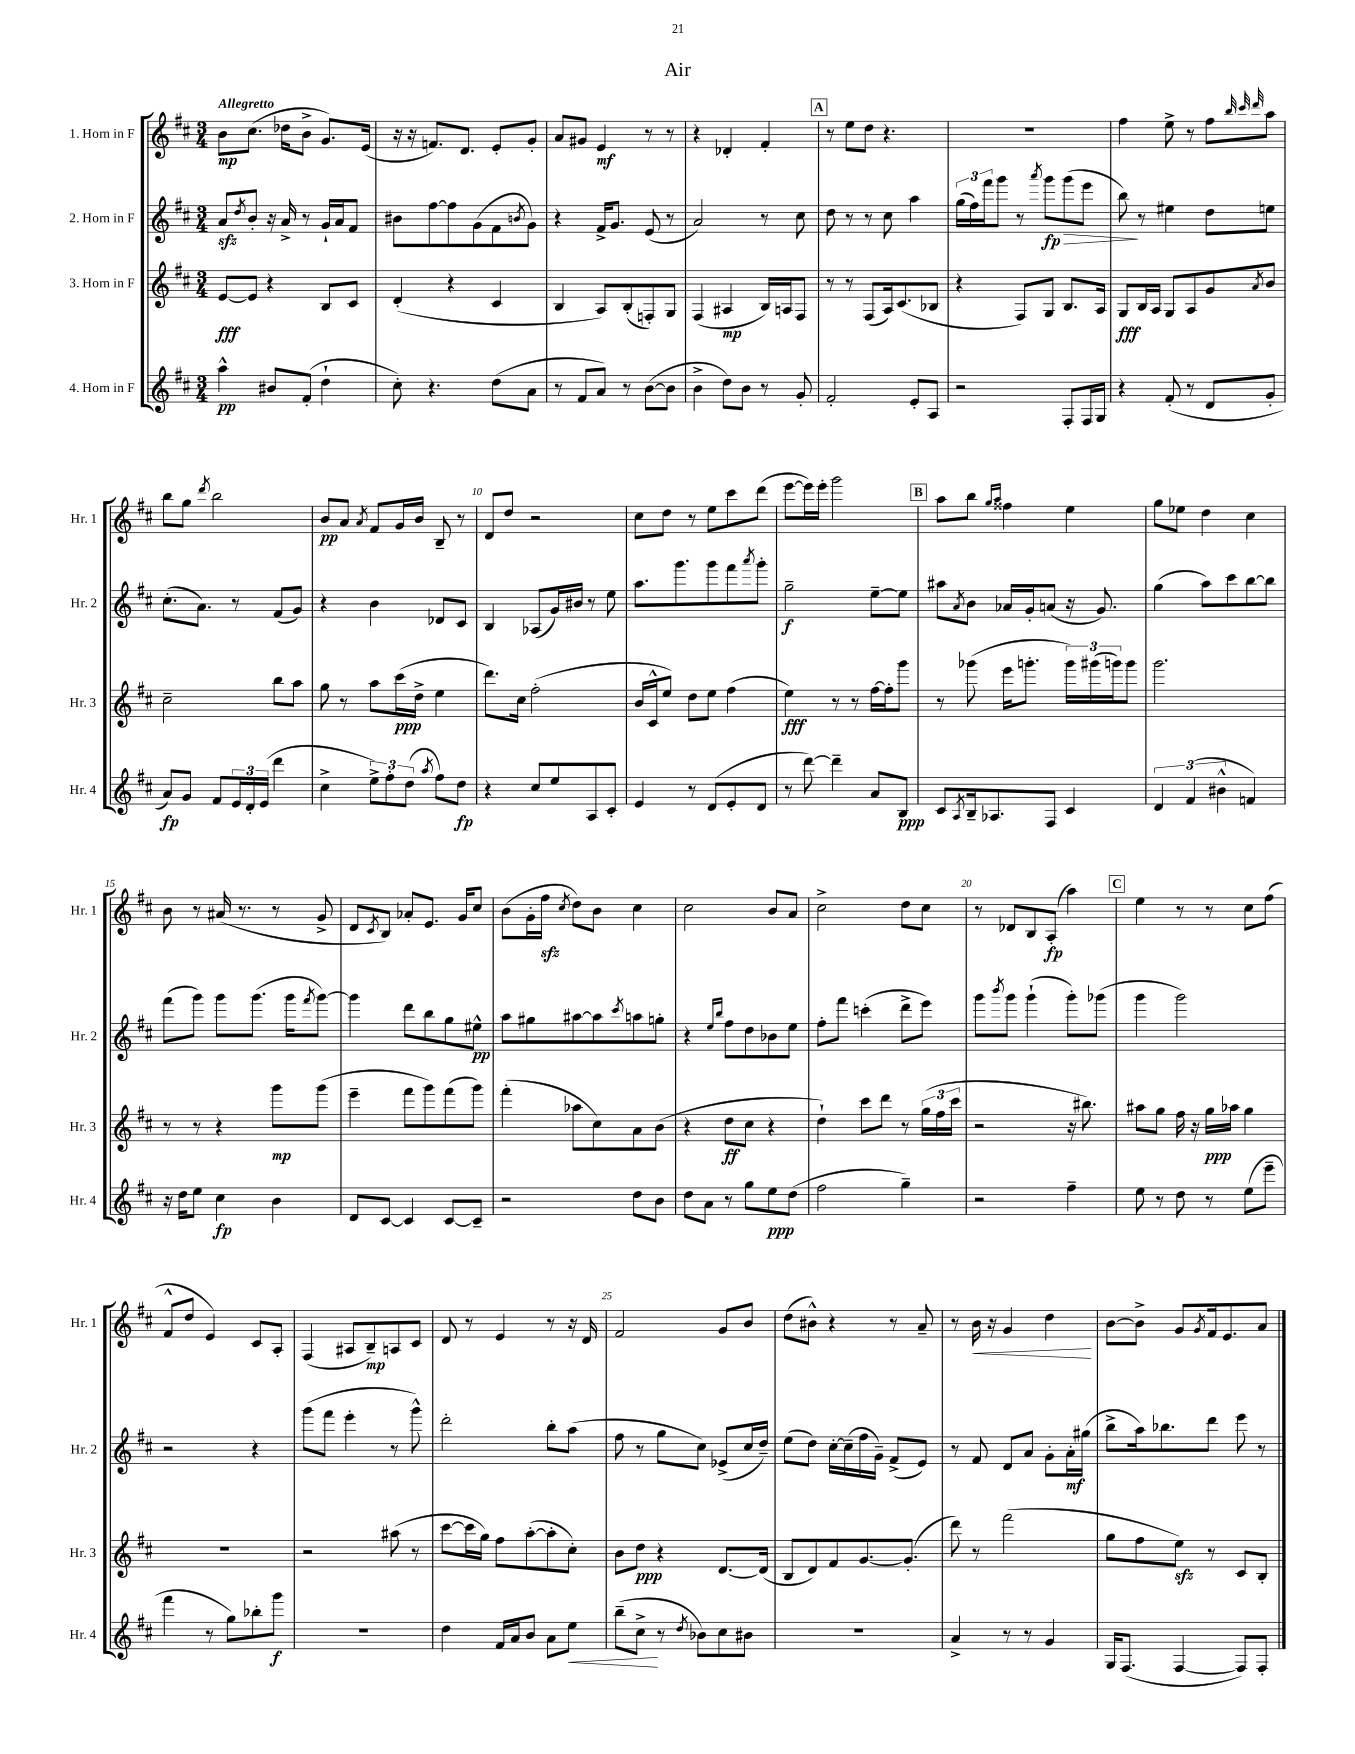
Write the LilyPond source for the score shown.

\header { title = "Air" }
<<
\new StaffGroup <<
\new Staff = "s0" \with { instrumentName = "1. Horn in F" shortInstrumentName = "Hr. 1" } {
    \clef treble \key d \major \numericTimeSignature \time 3/4 \tempo "Allegretto"
    b'8\mp cis''8.( des''16 b'8-> g'8.) e'16( |
    r16 r16 f'8.) d'8. e'8-. g'8-. |
    a'8 gis'8 e'4\mf r8 r8 |
    r4 des'4-. fis'4-. |
    \mark \markup { \box "A" } r8 e''8 d''8 r4. |
    R2. |
    fis''4 e''8-> r8 fis''8 \grace { b''32 cis'''32 d'''32 } a''8 |
    b''8 g''8 \acciaccatura { d'''8 } b''2 |
    b'8\pp a'8 \acciaccatura { a'8 } fis'8 g'16 b'16 b8-- r8 |
    d'8 d''8 r2 |
    cis''8 d''8 r8 e''8 cis'''8 d'''8( |
    e'''8~ e'''16) e'''16-. g'''2 |
    \mark \markup { \box "B" } a''8 b''8 \grace { g''16 a''16 } fisis''4 e''4 |
    g''8 ees''8 d''4 cis''4 |
    b'8 r8 ais'16( r8. r8 g'8-> |
    d'8 \acciaccatura { cis'8 } b8) aes'8-. e'8. g'16 cis''8 |
    b'8( g'16-. fis''16\sfz \acciaccatura { cis''8 } d''8) b'8 cis''4 |
    cis''2 b'8 a'8 |
    cis''2-> d''8 cis''8 |
    r8 des'8 b8 a8-.\fp( a''4) |
    \mark \markup { \box "C" } e''4 r8 r8 cis''8 fis''8( |
    fis'8-^ d''8 e'4) cis'8 a8-. |
    fis4( ais8 b8--\mp) a8 cis'8 |
    d'8 r8 e'4 r8 r16 d'16 |
    fis'2 g'8 b'8 |
    d''8( bis'8-^) r4 r8 a'8-- |
    r8 b'16\< r16 g'4 d''4\! |
    b'8~ b'8-> g'8 \acciaccatura { g'8 } fis'16 e'8. a'8 \bar "|." |
}
\new Staff = "s1" \with { instrumentName = "2. Horn in F" shortInstrumentName = "Hr. 2" } {
    \clef treble \key d \major \numericTimeSignature \time 3/4
    a'8\sfz \acciaccatura { d''8 } b'8-. r16 a'16-> r8 g'16-! a'16 fis'8 |
    bis'8 fis''8~ fis''8 g'8( fis'8 \acciaccatura { b'8 } g'8) |
    r4 fis'16-> g'8. e'8( r8 |
    a'2) r8 cis''8 |
    \mark \markup { \box "A" } d''8 r8 r8 cis''8 a''4 |
    \tuplet 3/2 { g''16( fis''16) fis'''16 } g'''8 r8 \acciaccatura { a'''8 } g'''8\fp g'''8\>( e'''8 |
    b''8\!) r8 eis''4 d''8 e''8 |
    cis''8.-.( a'8.) r8 fis'8( g'8) |
    r4 b'4 des'8 cis'8 |
    b4 aes8( g'16) bis'16 r8 e''8 |
    a''8. g'''8. g'''8 fis'''8 \acciaccatura { a'''8 } g'''8-. |
    g''2--\f e''8~-- e''8 |
    \mark \markup { \box "B" } ais''8 \acciaccatura { a'8 } b'8 aes'16 g'16-. a'8( r16 g'8.) |
    g''4( a''8) cis'''8 b''8~ b''8 |
    fis'''8( g'''8) g'''8 g'''8.( g'''16 \acciaccatura { fis'''8 } g'''8~) |
    g'''4 d'''8 b''8 g''8 eis''8-^\pp |
    a''8 gis''8 ais''8~ ais''8 \acciaccatura { cis'''8 } a''8 g''8-. |
    r4 \grace { e''16 b''16 } fis''8 d''8 bes'8 e''8 |
    fis''8-. fis'''8 c'''4-.( d'''8-> e'''8) |
    g'''8 \acciaccatura { b'''8 } g'''8 g'''4-!( g'''8-.) ges'''8( |
    \mark \markup { \box "C" } g'''4 g'''2) |
    r2 r4 |
    g'''8( fis'''8 e'''4-. r8 g'''8-^) |
    d'''2-. b''8-. a''8( |
    fis''8 r8 g''8 cis''8) ees'8->( cis''16 d''16--) |
    e''8( d''8) cis''16~-. cis''16--( fis''16 g'16--) fis'8->( e'8) |
    r8 fis'8 d'8 a'8 g'8-. a'16-.\mf gis''16( |
    b''8-> a''16) bes''8. d'''8 e'''8 r8 \bar "|." |
}
\new Staff = "s2" \with { instrumentName = "3. Horn in F" shortInstrumentName = "Hr. 3" } {
    \clef treble \key d \major \numericTimeSignature \time 3/4
    e'8~\fff e'8 r4 b8 cis'8 |
    d'4-.( r4 cis'4 |
    b4 a8) b8-.( f8-.) g8 |
    fis4( ais4\mp b16) a16 fis8 |
    \mark \markup { \box "A" } r8 r8 fis8( a16) cis'8.( bes8 |
    r4 fis8) g8 b8. a16 |
    g8\fff b16 a16 g8 a8 g'8 \acciaccatura { a'8 } b'8 |
    cis''2-- b''8 a''8 |
    g''8 r8 a''8 cis'''16\ppp( d''16-> e''4 |
    d'''8.) cis''16 fis''2-.( |
    b'16 cis'16-^ e''8) d''8 e''8 fis''4( |
    e''4\fff) r8 r8 fis''16~ fis''16-. g'''8 |
    \mark \markup { \box "B" } r8 ges'''8( e'''16 g'''8.-. \tuplet 3/2 { g'''16) gis'''16( g'''16) } g'''8 |
    g'''2. |
    r8 r8 r4 g'''8\mp g'''8( |
    e'''4-- fis'''8 g'''8) fis'''8( g'''8) |
    fis'''4-.( aes''8 cis''8) a'8 b'8( |
    r4 d''8\ff cis''8 r4 |
    d''4-!) cis'''8 d'''8 r8 \tuplet 3/2 { g''16( fis''16 cis'''16 } |
    r2 r16 bis''8.) |
    \mark \markup { \box "C" } ais''8 g''8 fis''16 r16 g''16\ppp aes''16 g''4 |
    R2. |
    r2 ais''8( r8 |
    cis'''8~ cis'''16 g''16) fis''8 a''8~-.( a''8-. cis''8-.) |
    b'8 d''8\ppp r4 d'8.~ d'16( |
    b8 d'8) fis'8 g'8.~ g'8.-.( |
    d'''8) r8 fis'''2( |
    g''8 fis''8 e''8\sfz) r8 cis'8 b8-. \bar "|." |
}
\new Staff = "s3" \with { instrumentName = "4. Horn in F" shortInstrumentName = "Hr. 4" } {
    \clef treble \key d \major \numericTimeSignature \time 3/4
    a''4-^\pp bis'8 fis'8-.( d''4-! |
    cis''8-.) r4. d''8( a'8 |
    r8 fis'8 a'8) r8 b'8~( b'8 |
    b'4-> d''8) b'8 r8 g'8-. |
    \mark \markup { \box "A" } fis'2-. e'8-. a8 |
    r2 fis8-. fis16 g16 |
    r4 fis'8-.( r8 d'8 g'8-. |
    a'8\fp) g'8 fis'8 \tuplet 3/2 { e'16 d'16-. e'16( } d'''4 |
    cis''4-> \tuplet 3/2 { e''8->) fis''8-. d''8( } \acciaccatura { a''8 } fis''8) d''8\fp |
    r4 cis''8 e''8 a8 cis'8-. |
    e'4 r8 d'8( e'8-. d'8 |
    r8 d'''8~) d'''4-- a'8 b8\ppp |
    \mark \markup { \box "B" } cis'8 \acciaccatura { a8 } b16-- aes8. fis8 cis'4 |
    \tuplet 3/2 { d'4 fis'4( bis'4-^ } f'4) |
    r16 d''16 e''8 cis''4\fp b'4 |
    d'8 cis'8~ cis'4 cis'8~ cis'8-- |
    r2 d''8 b'8 |
    d''8 a'8 r8 g''8 e''8\ppp d''8( |
    fis''2 g''4--) |
    r2 fis''4-- |
    \mark \markup { \box "C" } e''8 r8 d''8 r8 e''8( e'''8-- |
    fis'''4 r8 g''8) bes''8-. g'''8\f |
    R2. |
    d''4 fis'16 a'16 b'8 a'8 e''8\< |
    b''8--( cis''8->\! r8 \acciaccatura { d''8 } bes'8) cis''8 bis'8 |
    R2. |
    a'4-> r8 r8 g'4 |
    g16 fis8.( fis4~ fis8) fis8-. \bar "|." |
}
>>
>>
\layout { \context { \Score \override BarNumber.break-visibility = ##(#f #t #t) barNumberVisibility = #(every-nth-bar-number-visible 5) } }
